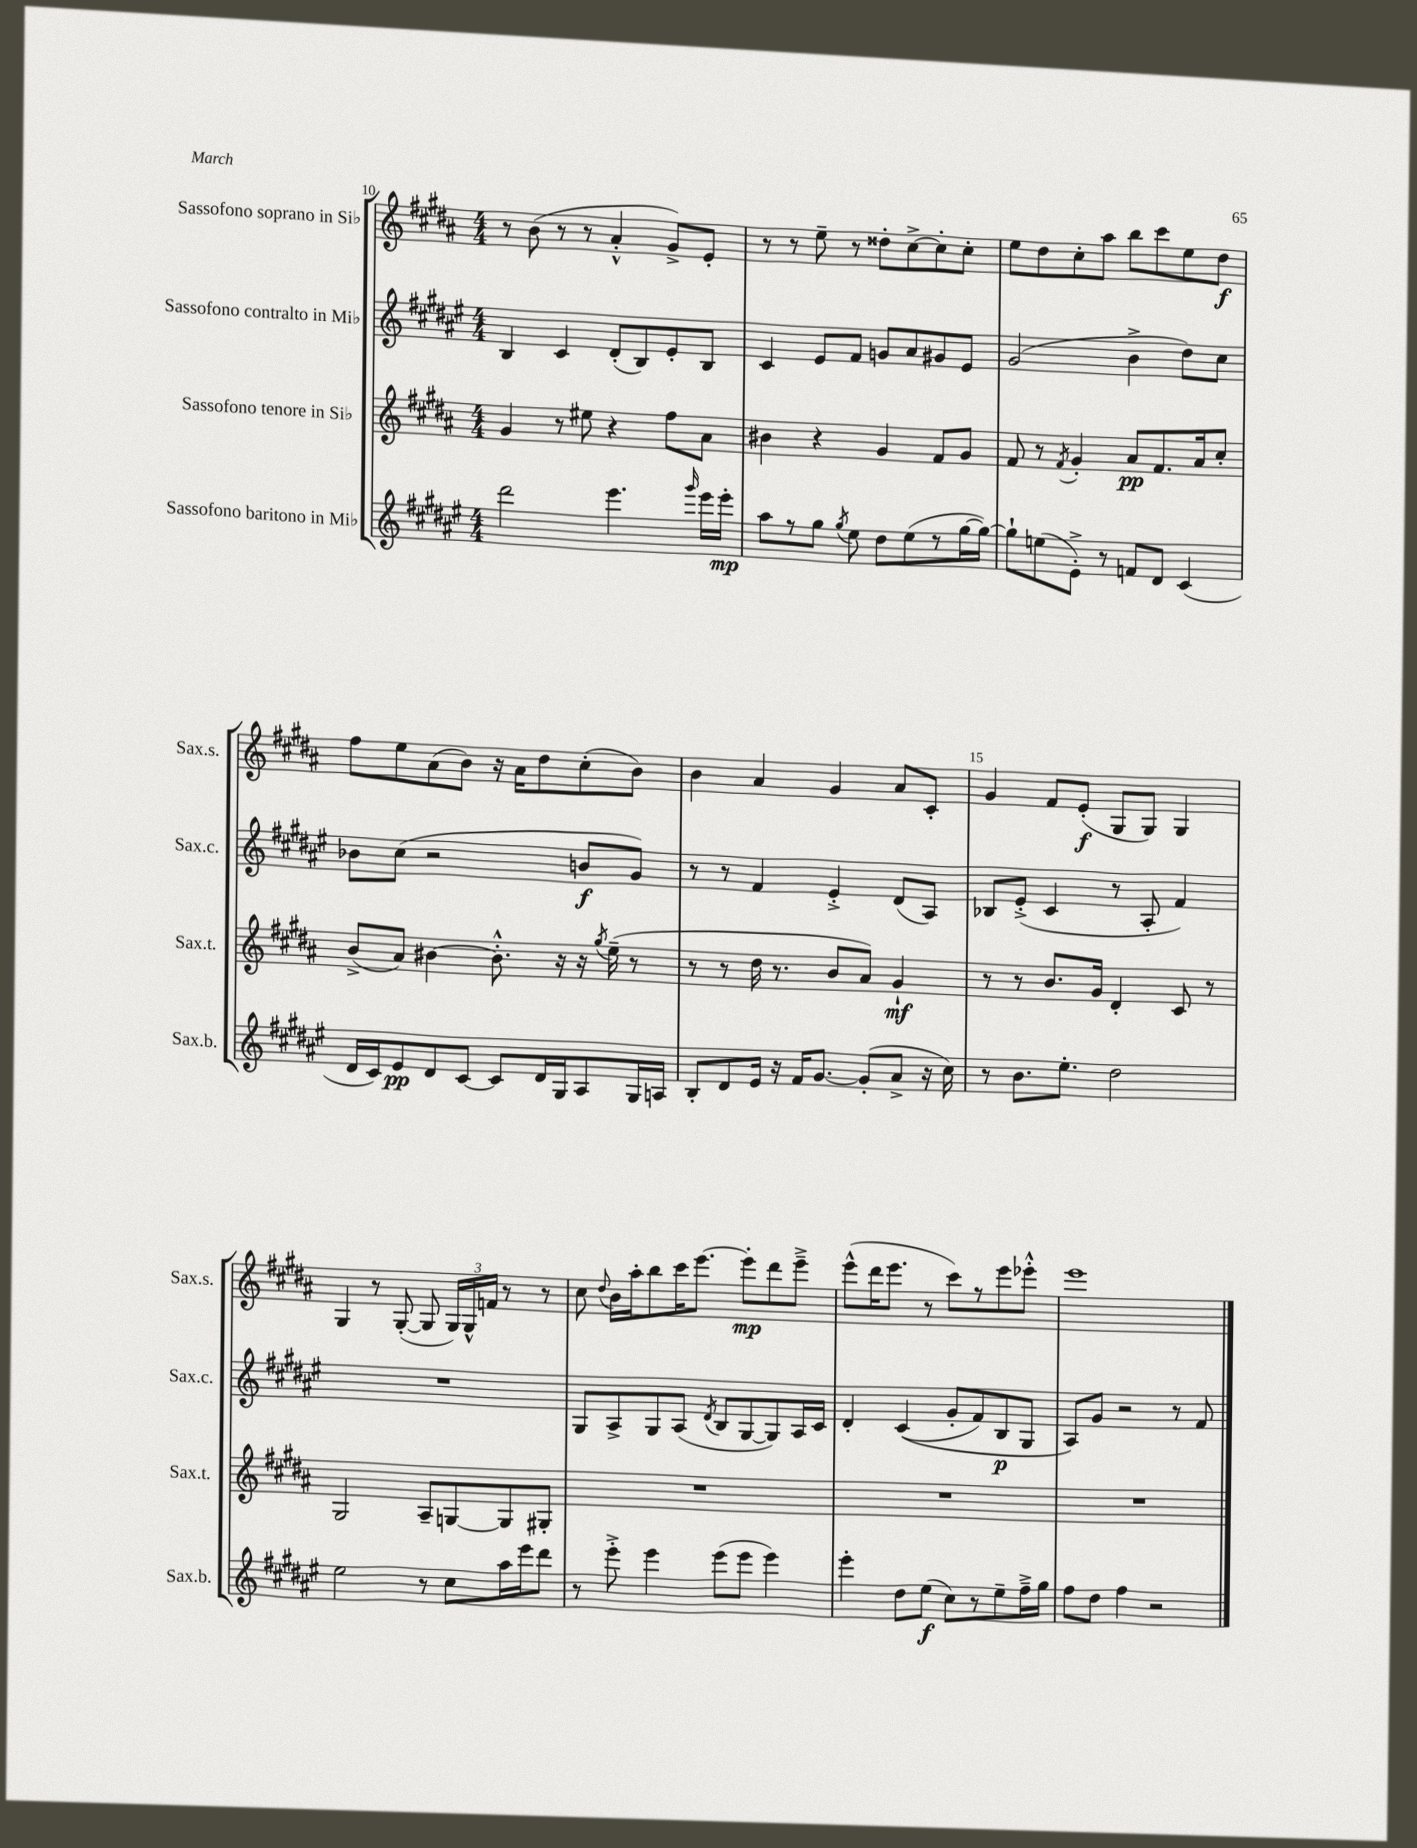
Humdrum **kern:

**kern	**kern	**kern	**kern
*staff4	*staff3	*staff2	*staff1
*clefG2	*clefG2	*clefG2	*clefG2
*k[f#c#g#d#a#e#]	*k[f#c#g#d#a#]	*k[f#c#g#d#a#e#]	*k[f#c#g#d#a#]
*M4/4	*M4/4	*M4/4	*M4/4
2ddd#	4g#	4B	8r
.	.	.	(8b
.	8r	4c#	8r
.	8ee#	.	8r
4.eee#	4r	(8d#'	4a#'^^
.	.	8B)	.
.	8ff#	8e#'	8g#^)
16qqggg#	.	.	.
16eee#	8a#	8B	8e'
16eee#'	.	.	.
=	=	=	=
8aa#	4b#	4c#	8r
8r	.	.	8r
8gg#	4r	8e#	8ee~
8qgg#	.	.	.
8ee#	.	8f#	8r
8dd#	4g#	8g	8dd##'
(8ee#	.	8a#	[8cc#^
8r	8f#	8g#	8cc#']
[16gg#	8g#	8e#	8cc#'
16gg#_)	.	.	.
=	=	=	=
8gg#`]	8f#	(2g#	8ee
(8ee	8r	.	8dd#
.	8qf#	.	.
8e#'^)	4g#'	.	8cc#'
8r	.	.	8aa#
8f	8a#	4b^	8bb
8d#	8.f#	.	8ccc#
(4c#	.	8dd#)	8ee
.	16a#	.	.
.	8cc#'	8cc#	8dd#
=	=	=	=
16d#	(8b^	8b-	8ff#
16c#)	.	.	.
8e#	8a#)	(8cc#	8ee
8d#	[4b#	2r	(8a#
[8c#	.	.	8b)
8c#]	8.b#'^^]	.	16r
.	.	.	16a#
16d#	.	.	8dd#
16G#	16r	.	.
8A#	16r	8b	(8cc#'
.	8qgg#	.	.
.	(16ee~	.	.
16G#	8r	8g#)	8b)
16A	.	.	.
=	=	=	=
8B'	8r	8r	4b
8d#	8r	8r	.
16e#	16dd#	4f#	4a#
16r	8.r	.	.
16f#	.	.	.
[8.g#	.	.	.
.	8b	4e#'^	4g#
(8g#']	8a#)	.	.
8a#^	4g#`	(8d#	8a#
16r	.	8A#)	8c#'
16cc#)	.	.	.
=	=	=	=
8r	8r	8B-	4g#
8.b	8r	(8e#'^	.
.	8.b	4c#	8f#
8.ee#'	.	.	.
.	.	.	(8e'
.	16g#	.	.
2dd#	4d#'	8r	8G#
.	.	8A#'	8G#)
.	8c#	4f#)	4G#
.	8r	.	.
=	=	=	=
2ee#	2G#	1r	4G#
.	.	.	8r
.	.	.	([8G#'
8r	8A#~	.	8G#]
8cc#	[8G	.	24G#)
.	.	.	24G#^^
.	.	.	24f
16aa#	8G]	.	8r
16eee#	.	.	.
8ddd#	8G#'	.	8r
=	=	=	=
8r	1r	8G#	8cc#
.	.	.	8qqdd#
8eee#'^	.	8A#^	16b
.	.	.	16aa#'
4eee#	.	8G#	8bb
.	.	(8A#	16ccc#
.	.	.	[8.eee
.	.	8qd#	.
(8eee#	.	8B	.
8eee#	.	[8G#	8eee']
4eee#)	.	8G#])	8ddd#
.	.	16A#	8eee~^
.	.	16c#	.
=	=	=	=
4eee#'	1r	4d#'	(8eee^^
.	.	.	16ddd#
.	.	.	8.eee
8dd#	.	&((4c#	.
(8ee#	.	.	8r
8cc#)	.	8g#'	8ccc#)
8r	.	8f#)	8r
8ee#~	.	8B	8eee
16ff#~^	.	8G#	8eee-'^^
16gg#	.	.	.
=	=	=	=
8ff#	1r	8A#&)	1eee
8dd#	.	8g#	.
4ff#	.	2r	.
2r	.	.	.
.	.	8r	.
.	.	8f#	.
==	==	==	==
*-	*-	*-	*-
